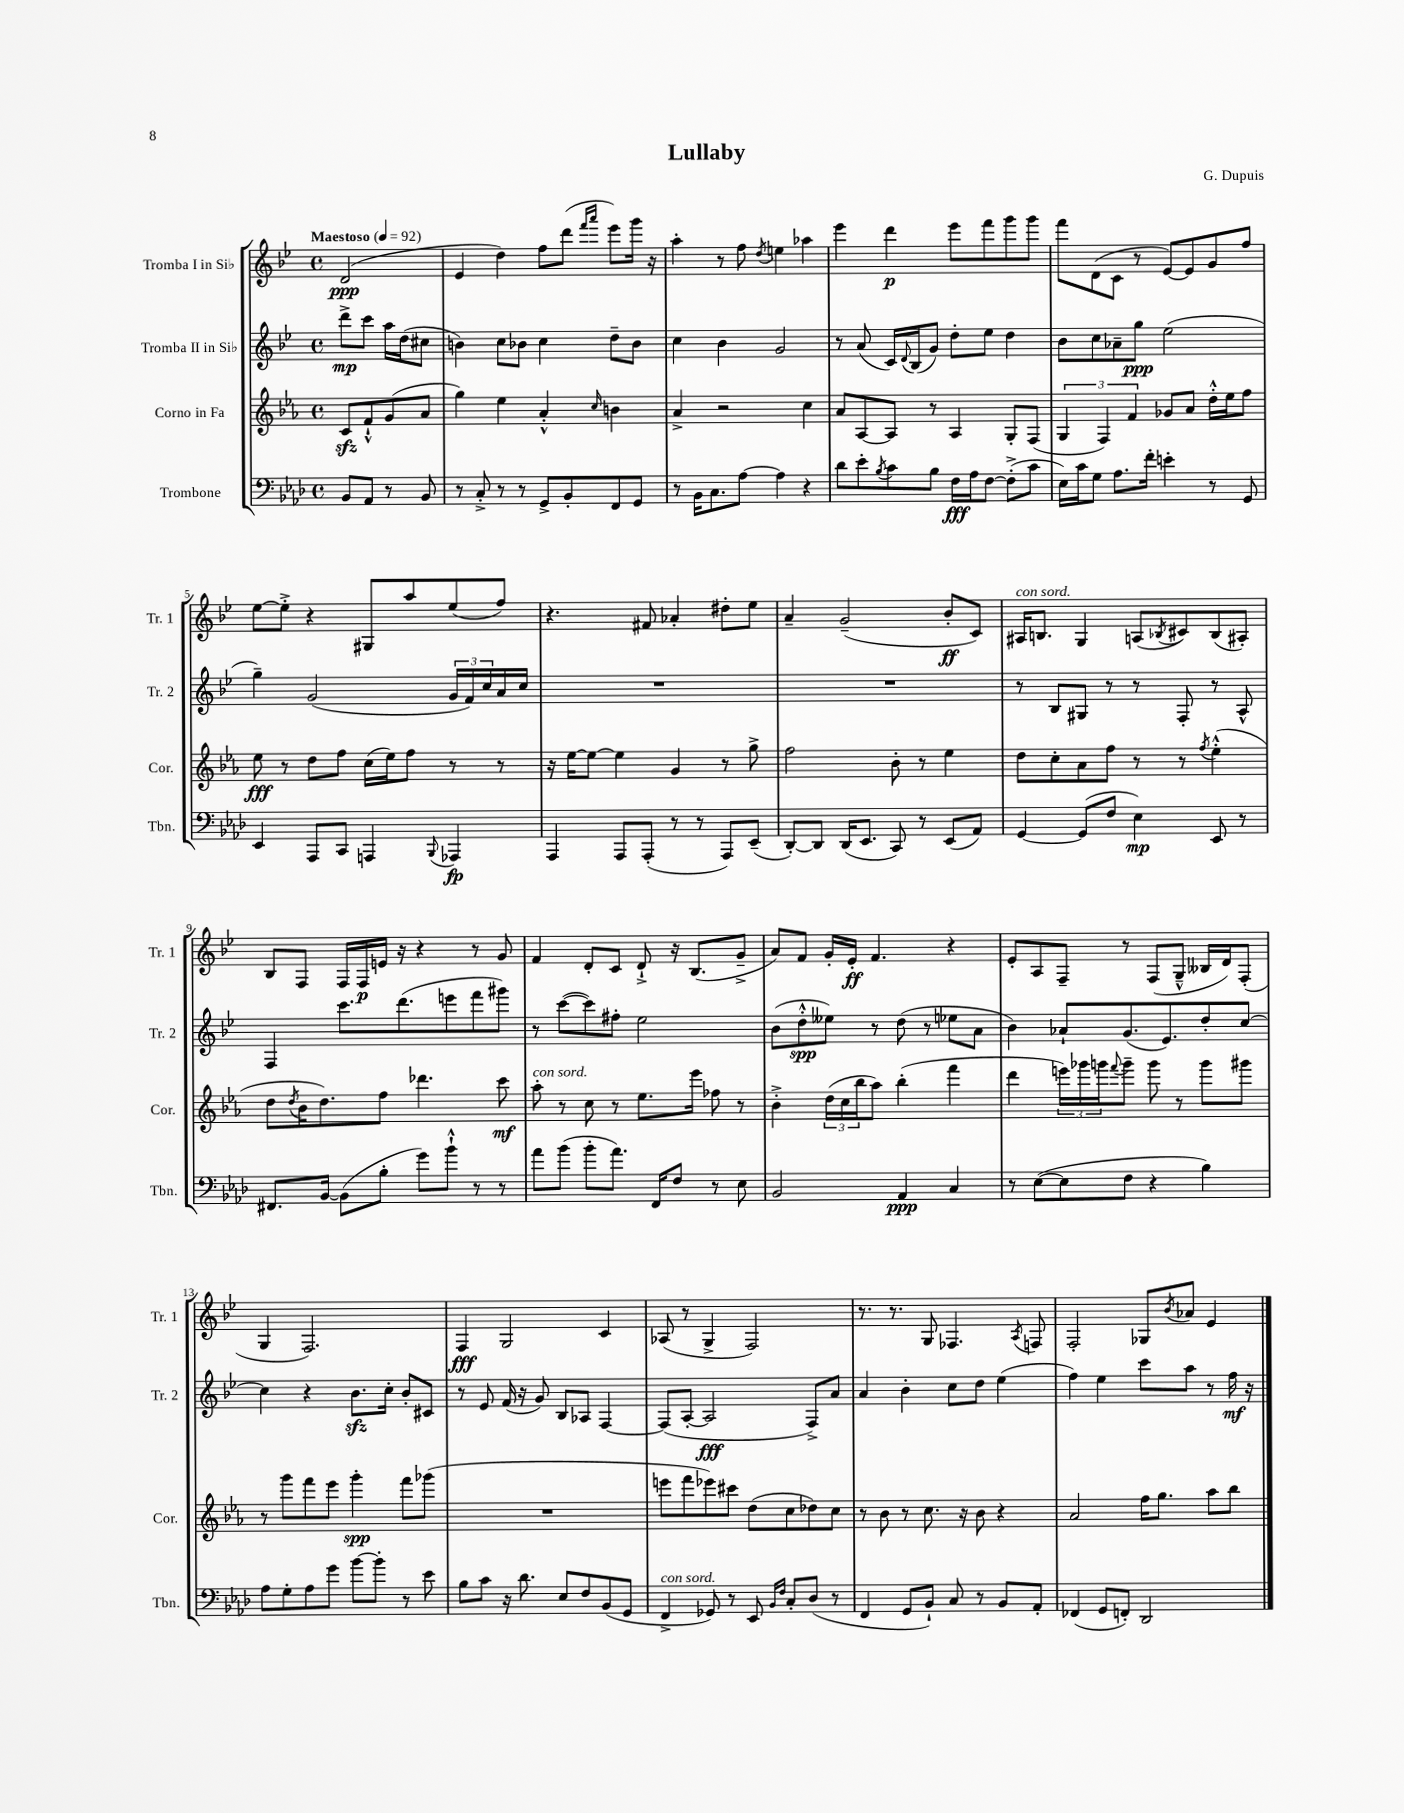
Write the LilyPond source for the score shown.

\header { title = "Lullaby" composer = "G. Dupuis" }
<<
\new StaffGroup <<
\new Staff = "s0" \with { instrumentName = "Tromba I in Sib" shortInstrumentName = "Tr. 1" } {
    \clef treble \key bes \major \defaultTimeSignature \time 4/4 \partial 2 \tempo "Maestoso" 4 = 92
    d'2\ppp( |
    ees'4 d''4) f''8 d'''8( \grace { f'''16 a'''16 } ees'''8) g'''16 r16 |
    a''4-. r8 f''8 \acciaccatura { d''8 } e''4 aes''4 |
    ees'''4 d'''4\p ees'''8 f'''8 g'''8 g'''8 |
    f'''8 d'8( c'8 r8 ees'8~) ees'8 g'8 f''8 |
    ees''8~ ees''8-.-> r4 gis8 a''8 ees''8( f''8) |
    r4. fis'8 aes'4-. dis''8-. ees''8 |
    a'4-- g'2--( bes'8-.\ff c'8) |
    ais16^\markup { \italic "con sord." } b8. g4 a8( \acciaccatura { bes8 } cis'8) bes8( ais8-.) |
    bes8 f8 f16 f16\p e'16 r16 r4 r8 g'8 |
    f'4 d'8-. c'8 d'8-!-> r16 bes8.( g'8---> |
    a'8) f'8 g'16-. ees'16-.\ff f'4. r4 |
    ees'8-. a8 f8-- r8 f8( g8---^ beses16 d'16) f8-.( |
    g4 f2.) |
    f4\fff g2 c'4 |
    aes8( r8 g4-> f2) |
    r8. r8. g8 fes4. \acciaccatura { a8 } f8 |
    f2-. ges8 \acciaccatura { bes'8 } aes'8 ees'4 \bar "|." |
}
\new Staff = "s1" \with { instrumentName = "Tromba II in Sib" shortInstrumentName = "Tr. 2" } {
    \clef treble \key bes \major \defaultTimeSignature \time 4/4 \partial 2
    d'''8->\mp c'''8 a''16 d''16( cis''8 |
    b'4) c''8 bes'8 c''4 d''8-- bes'8 |
    c''4 bes'4 g'2 |
    r8 a'8( c'16) \appoggiatura { d'8 } bes16( g'8) d''8-. ees''8 d''4 |
    bes'8 c''8 aes'8-- g''8\ppp ees''2( |
    g''4--) g'2( \tuplet 3/2 { g'16 f'16) c''16 } a'16 c''16 |
    R1 |
    R1 |
    r8 bes8 gis8 r8 r8 f8-. r8 a8-^ |
    f4 c'''8. d'''8.( e'''8 f'''8 gis'''8) |
    r8 c'''8~( c'''8) fis''8-. ees''2 |
    bes'8( d''8-.-^\spp eeses''8) r8 d''8( r8 ees''8 a'8 |
    bes'4) aes'8-! g'8.( ees'8.) d''8-. c''8~ |
    c''4 r4 bes'8.\sfz c''16-. bes'8-. cis'8 |
    r8 ees'8 f'16( r16 g'8) bes8 aes8 f4~ |
    f8( a8~-. a2\fff f8->) a'8 |
    a'4 bes'4-. c''8 d''8 ees''4( |
    f''4) ees''4 c'''8 a''8 r8 f''16\mf r16 \bar "|." |
}
\new Staff = "s2" \with { instrumentName = "Corno in Fa" shortInstrumentName = "Cor." } {
    \clef treble \key ees \major \defaultTimeSignature \time 4/4 \partial 2
    c'8\sfz f'8-!-^ g'8( aes'8 |
    g''4) ees''4 aes'4-.-^ \grace { c''16 } b'4 |
    aes'4-> r2 c''4 |
    aes'8 aes8~ aes8 r8 aes4 g8-. f8( |
    \tuplet 3/2 { g4 f4) f'4 } ges'8 aes'8 d''16-.-^ ees''16 f''8 |
    ees''8\fff r8 d''8 f''8 c''16( ees''16) f''8 r8 r8 |
    r16 ees''16~ ees''8~ ees''4 g'4 r8 g''8-> |
    f''2 bes'8-. r8 ees''4 |
    d''8 c''8-. aes'8 f''8 r8 r8 \acciaccatura { f''8 } ees''4-.-^( |
    d''8 \acciaccatura { d''8 } bes'16 d''8.) f''8 des'''4. c'''8\mf |
    aes''8-.^\markup { \italic "con sord." } r8 c''8 r8 ees''8. ees'''16 fes''8 r8 |
    bes'4-.-> \tuplet 3/2 { d''16( c''16 bes''16 } aes''8) bes''4-.( f'''4 |
    d'''4 \tuplet 3/2 { e'''16) ges'''16 g'''16 } \appoggiatura { f'''8 } g'''8-- g'''8 r8 g'''8 gis'''8 |
    r8 g'''8 f'''8 ees'''8 g'''4-.\spp f'''8 ges'''8( |
    R1 |
    e'''8 f'''8 ees'''8) cis'''8 d''8( c''8 des''8) c''8 |
    r8 bes'8 r8 c''8. r16 bes'8 r4 |
    aes'2 f''16 g''8. aes''8 bes''8 \bar "|." |
}
\new Staff = "s3" \with { instrumentName = "Trombone" shortInstrumentName = "Tbn." } {
    \clef bass \key aes \major \defaultTimeSignature \time 4/4 \partial 2
    bes,8 aes,8 r8 bes,8 |
    r8 c8-.-> r8 r8 g,8-> bes,8-. f,8 g,8 |
    r8 bes,16 c8. aes8~ aes4 r4 |
    des'8 ees'8-. \acciaccatura { bes8 } c'8 bes8 f16\fff aes16 f8~ f8-.->( c'8 |
    ees16) c'16 g8 aes8. f'16-. e'4-. r8 g,8 |
    ees,4 aes,,8 c,8 a,,4 \appoggiatura { bes,,8 } aes,,4\fp |
    aes,,4 aes,,8 aes,,8-.( r8 r8 aes,,8) ees,8--( |
    des,8~-.) des,8 des,16( ees,8. c,8) r8 ees,8( aes,8) |
    g,4~ g,8( f8 ees4\mp) ees,8 r8 |
    fis,8. bes,16~ bes,8( bes8-. g'8) bes'8-!-^ r8 r8 |
    aes'8 bes'8( bes'8-. aes'8.) f,16 f8 r8 ees8 |
    bes,2 aes,4\ppp c4 |
    r8 ees8~( ees8 f8 r4 bes4) |
    aes8 g8-. aes8 g'8 bes'8~ bes'8-. r8 ees'8 |
    bes8 c'8 r16 des'8. ees8 f8 bes,8( g,8 |
    f,4->^\markup { \italic "con sord." } ges,8) r8 ees,8 \grace { bes,16 f16 } c8-. des8( r8 |
    f,4 g,8 bes,8-!) c8 r8 bes,8 aes,8-. |
    fes,4( g,8 f,8-.) des,2 \bar "|." |
}
>>
>>
